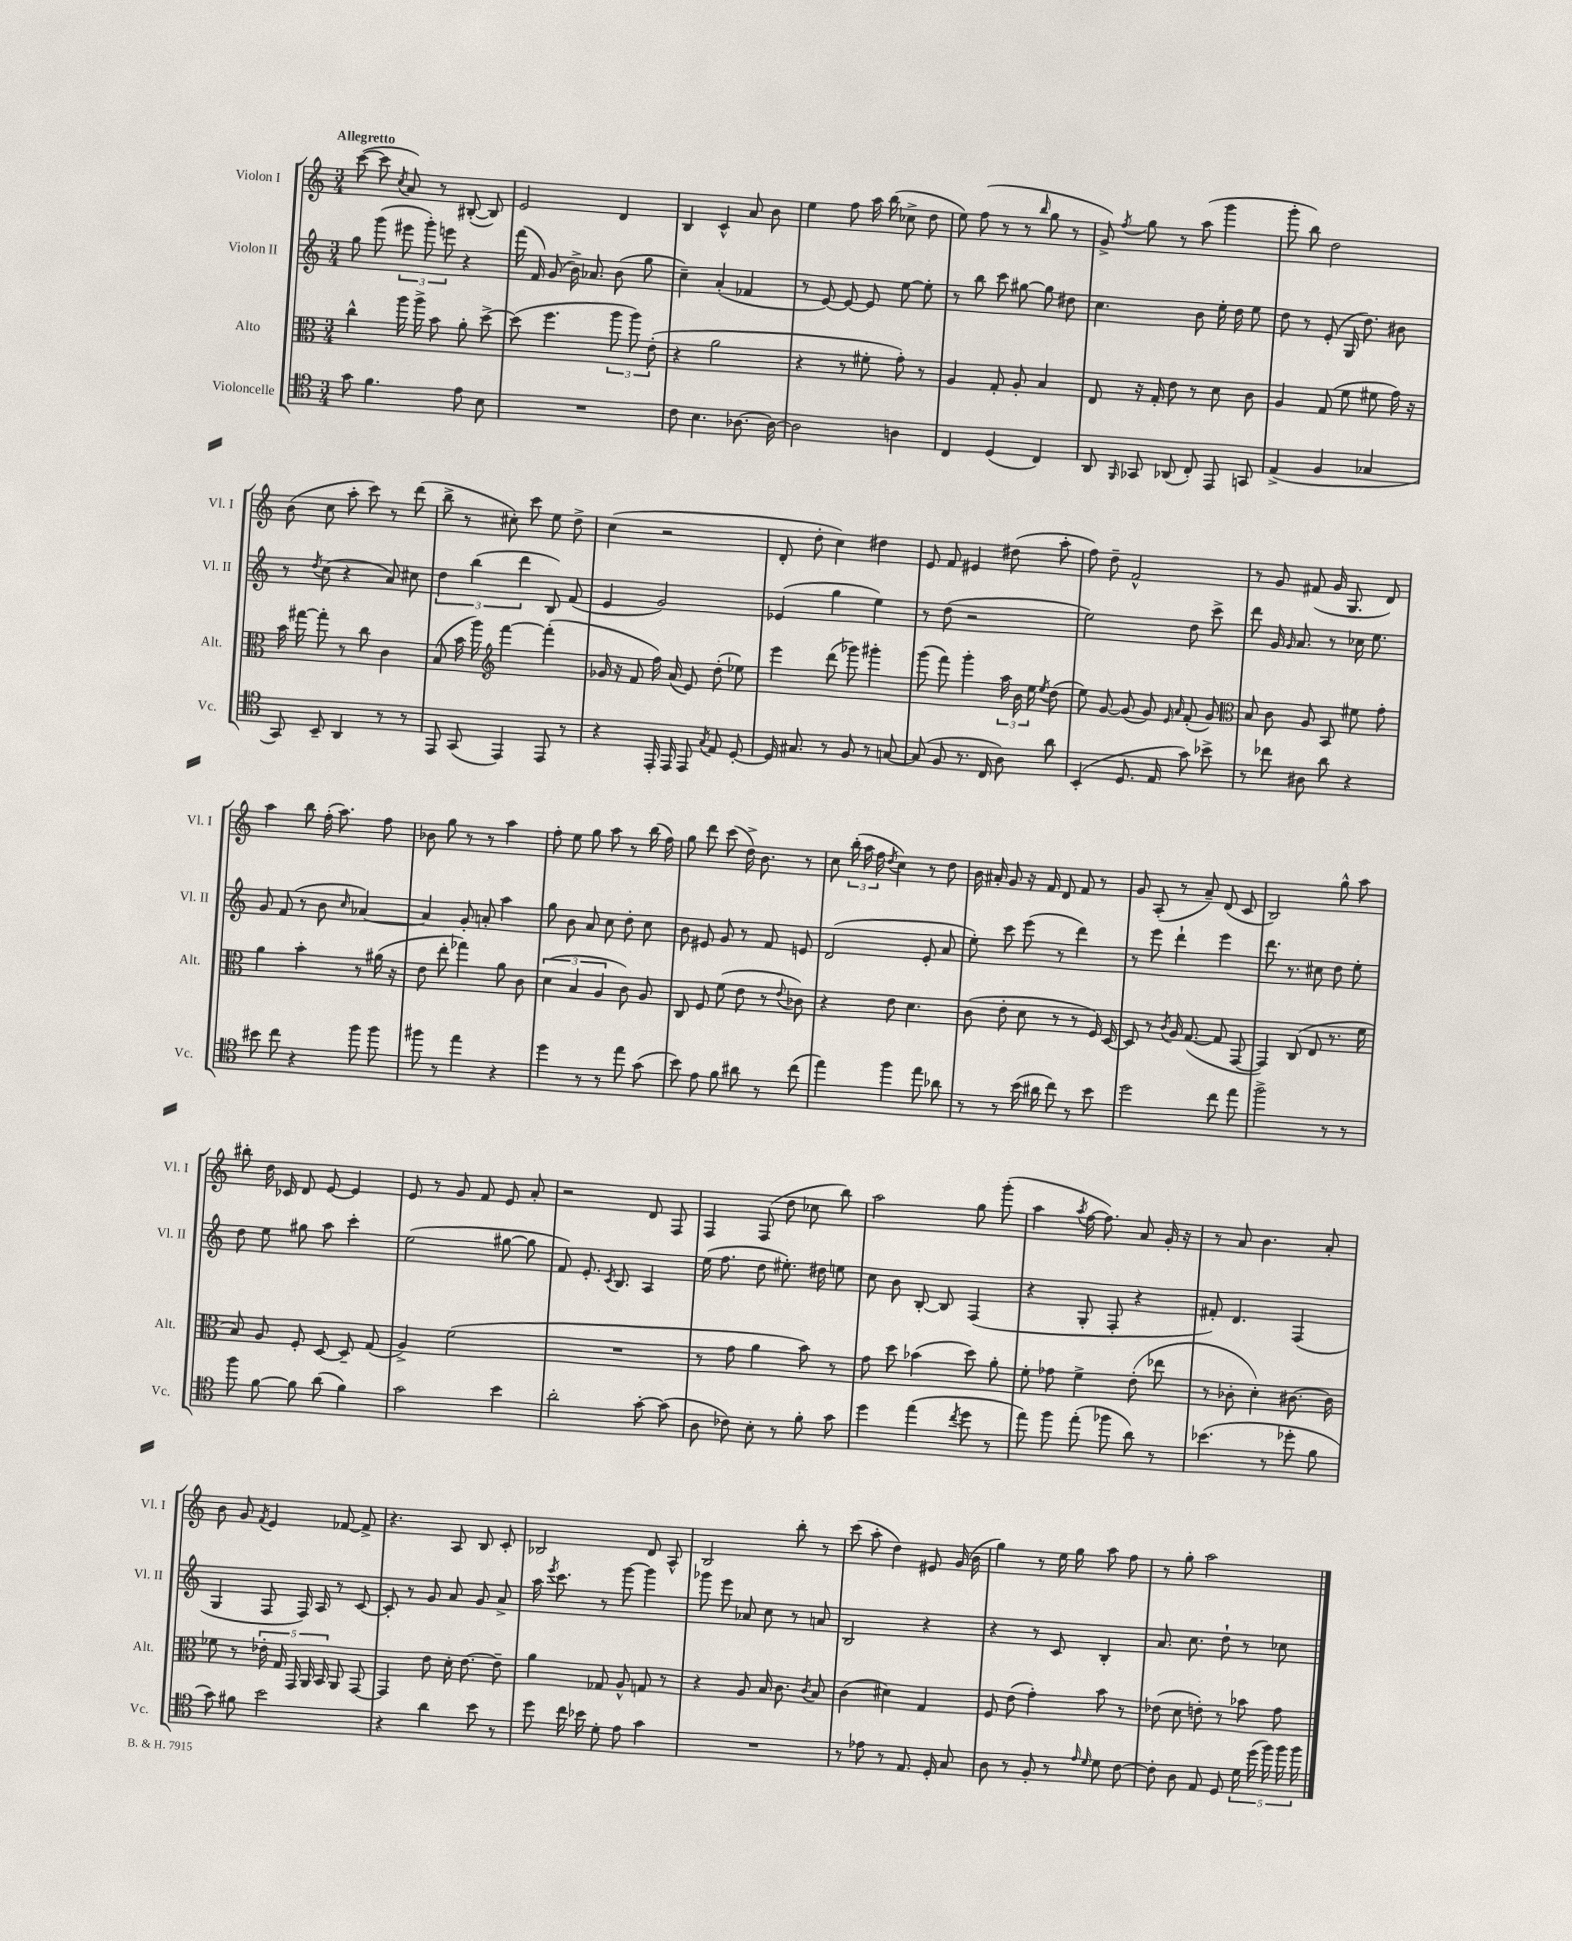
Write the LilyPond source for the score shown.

<<
\new StaffGroup <<
\new Staff = "s0" \with { instrumentName = "Violon I" shortInstrumentName = "Vl. I" } {
    \clef treble \key c \major \numericTimeSignature \time 3/4 \tempo "Allegretto"
    \autoBeamOff c'''8~( c'''8 \acciaccatura { c''8 } a'8) r8 bis8~-.( bis8) |
    e'2 d'4 |
    b4 c'4-^ a'8 b'8 |
    e''4 f''8 a''16 b''16( ces''8-> d''8 |
    e''8) f''8( r8 r8 \grace { b''16 } g''8 r8 |
    g'8->) \acciaccatura { f''8 } g''8 r8 a''8( g'''4 |
    g'''8-. b''8) d''2 |
    b'8( c''8 a''8-. c'''8) r8 d'''8( |
    b''8-> r8 cis''8-.) c'''8 e''8 d''8-> |
    c''4( r2 |
    d'8-. d''8-. c''4) dis''4 |
    e'8 f'8 eis'4 dis''8( a''8-. |
    f''8) d''8-- f'2-^ |
    r8 g'8 fis'8( g'16 g8. d'8) |
    a''4 b''8 f''16-.( a''8.) f''8 |
    bes'8 g''8 r8 r8 a''4 |
    f''8-. e''8 g''8 a''8 r8 b''16( f''16) |
    g''8 d'''8 c'''8( d''16->) b'8. r8 |
    c''8 \tuplet 3/2 { b''16-.( a''16 f''16 } \acciaccatura { d''8 } c''4) r8 d''8 |
    b'16 ais'16-. g'8 r16 f'16 d'8 f'8 r8 |
    g'8 a8-.( r8 a'8--) d'8( c'8 |
    b2) g''8-^ a''8 |
    bis''8-. d''16 ces'16 d'8 e'8~ e'4 |
    e'8 r8 g'8 f'8 e'8 a'8-. |
    r2 d'8 f8 |
    f4 f8( d''8 ces''8 b''8) |
    a''2 g''8 g'''8-.( |
    a''4 \acciaccatura { a''8 } f''16~ f''8.) a'8 g'16-. r16 |
    r8 a'8 b'4. a'8-. |
    b'8 g'8 \acciaccatura { f'8 } e'4 fes'8~ fes'8-> |
    r4. a8 b8 c'8-. |
    bes2 d'8 a8-^ |
    b2 b''8-. r8 |
    c'''8( a''8-. d''4) eis'8 g'16( b'16 |
    g''4) r8 e''16 g''16 a''8 f''8 |
    r8 g''8-. a''2 \bar "|." |
}
\new Staff = "s1" \with { instrumentName = "Violon II" shortInstrumentName = "Vl. II" } {
    \clef treble \key c \major \numericTimeSignature \time 3/4
    \autoBeamOff g''8 g'''8( \tuplet 3/2 { eis'''8 g'''8-.) e'''8 } r4 |
    f'''16( f'16) g'8( b'16->) aes'8. b'8( g''8 |
    c''4--) a'4-.( fes'4 |
    r8 e'8~) e'8~ e'8 e''8~ e''8-. |
    r8 b''8 c'''8 gis''8~ gis''8 dis''8 |
    c''4. b'8 e''16-. d''16 e''8 |
    d''8 r8 e'8-.( g16 d''8.) bis'8 |
    r8 \acciaccatura { d''8 } c''8( r4 a'8) cis''8 |
    \tuplet 3/2 { d''4 b''4( d'''4 } b8) f'8( |
    e'4 g'2) |
    ees'4( g''4 e''4) |
    r8 d''8( r2 |
    e''2) d''8 c'''8-> |
    d'''8 g'16 \grace { g'16 } a'8. r8 ces''16 e''8. |
    g'8 f'8( r8 b'8 \grace { c''16 } aes'4~) |
    aes'4 g'8-. a'8-. a''4 |
    g''8 b'8 a'8 c''8 d''8-. c''8 |
    b'8 eis'8 g'8 r8 f'8 e'8 |
    d'2( e'8-. a'8 |
    e''8-.) c'''8 e'''8( r8 d'''4) |
    r8 e'''8 d'''4-! e'''4 |
    d'''8. r8. cis''8 d''8 e''8-. |
    d''8 e''8 gis''8 a''8 c'''4-. |
    e''2( gis''8~ gis''8 |
    f'8) e'8.-. \acciaccatura { c'8 } b8. a4 |
    e''16( f''8. d''8 eis''8.-.) dis''16 e''8 |
    c''8 b'8 b8~-. b8 f4( |
    r4 g8-. f8-. r4 |
    fis'8-.) d'4. f4( |
    g4 f8 f16) a16 r8 c'8~ |
    c'8-. r8 g'8 a'8 g'8 a'8-> |
    a''16 \acciaccatura { e'''8 } c'''8. r8 g'''8~ g'''4 |
    ges'''8 e'''8 aes'8 c''8 r8 a'8 |
    b2 r4 |
    r4 r8 c'8 b4-. |
    a'8. c''8. d''8-! r8 ces''8 \bar "|." |
}
\new Staff = "s2" \with { instrumentName = "Alto" shortInstrumentName = "Alt." } {
    \clef alto \key c \major \numericTimeSignature \time 3/4
    \autoBeamOff c''4-^ a''16 a''16-> b'8 a'8-. d''8~-> |
    d''8( f''4. \tuplet 3/2 { a''8 a''8) e'8-.( } |
    r4 a'2 |
    r4 r8 fis'8-. g'8-.) r8 |
    a4 g8-. a8-. b4 |
    e8 r16 g16-. e'8 r8 d'8 c'8 |
    a4 g8( f'8 fis'8 g'16) r16 |
    b'16 gis''16~ gis''8-. r8 c''8 c'4 |
    b8( b'16 a''16) \clef treble f'''4~ f'''4-.( |
    ges'16 r16 f'8 f''16) a'16( e'8) d''8-.( ees''8) |
    e'''4 d'''8( ges'''8) gis'''4-. |
    g'''8( f'''8) g'''4-. \tuplet 3/2 { a''16 b'16 e''16 } \acciaccatura { e''8 } d''8( |
    e''8) g'8~ g'8( g'8) \grace { e'16 a'16 } f'8-.( g'8) |
    \clef alto b8 c'8 a8 b,8 fis'8 g'8-. |
    a'4 b'4-. r8 ais'16( r16 |
    e'8 e''8-. ges''4) a'8 c'8 |
    \tuplet 3/2 { d'4( b4 a4 } c'8) a8 |
    c8 f8 f'8( e'8 r8 \appoggiatura { e'8 } ces'8) |
    r4 e'8 d'4. |
    c'8( e'8-. d'8 r8 r8 f16) d16~ |
    d8 r8 \acciaccatura { c'8 } a16 g8.~( g8 g,8~ |
    g,4) c8( e8 r8. f'16 |
    b8) a8 f8-. d8~ d8-- g8( |
    a4->) f'2( |
    R2. |
    r8 g'8 a'4 b'8) r8 |
    g'8 d''8 bes'4( d''8) a'8-. |
    f'8-. ges'8 f'4-> e'8-.( ees''8 |
    r8 ces'8-. d'4-.) cis'8.~ cis'16 |
    fes'8 r8 \tuplet 5/4 { ees'16-. g16 g,16 a,16 b,16 } a,8 g,8~ |
    g,4 e'8 d'16-. e'8.~ e'8-- |
    a'4 ges8 a8-^ g8 r8 |
    r4 a8 b16 c'8. \acciaccatura { c'8 } b8 |
    c'4( dis'4) g4 |
    f8 e'8( g'4-.) b'8 r8 |
    ees'8( d'8 e'8-.) r8 bes'8 g'8 \bar "|." |
}
\new Staff = "s3" \with { instrumentName = "Violoncelle" shortInstrumentName = "Vc." } {
    \clef tenor \key c \major \numericTimeSignature \time 3/4
    \autoBeamOff g'8 f'4. e'8 b8 |
    R2. |
    c'8 b4. aes8.~ aes16~ |
    aes2 a4 |
    c4 d4( c4) |
    a,8 \grace { f,16 } ges,8 aes,8( c8-.) e,8 g,8 |
    e4->( f4 ges4 |
    g,8) b,8-- a,4 r8 r8 |
    e,8 g,8( e,4) e,8 r8 |
    r4 e,16-. e,16 e,8 \acciaccatura { g8 } e8 d8~-. |
    d16 gis8. r8 f8 r8 g8~ |
    g8( f8 r8. c16 a8) a'8 |
    b,4-.( d8. e16 g'8) bes'8-> |
    r8 ces''8 ais8 a'8 r4 |
    bis'8 c''8 r4 f''8 f''8 |
    fis''8 r8 e''4 r4 |
    d''4 r8 r8 e''8 g'8( |
    b'8) e'8 f'8 ais'8 r8 c''8( |
    e''4) f''4 e''8 aes'8 |
    r8 r8 b'16( ais'16 c''8) r8 b'8 |
    d''2 c''8 e''8 |
    f''2-> r8 r8 |
    f''8 f'8~ f'8 a'8( f'4) |
    g'2 b'4 |
    a'2-. g'8~-. g'8( |
    a8 ces'8) b8-. r8 f'8-. g'8 |
    d''4 e''4( \acciaccatura { c''8 } d''8 r8 |
    e''8) f''8 e''8-.( fes''8 a'8) r8 |
    bes'4.( r8 des''8-. f'8 |
    g'8) fis'8 b'2 |
    r4 a'4 b'8 r8 |
    d''8 c''16 bes'16 d'8-. e'8 g'4 |
    R2. |
    r8 ees'8 r8 e8. d16-. g8 |
    a8 r8 f8-. r8 \grace { e'16 d'16 } d'8 c'8~ |
    c'8-. a8 e8 d8 \tuplet 5/4 { d'16 d''16( f''16) f''16 f''16 } \bar "|." |
}
>>
>>
\layout { \context { \Score \remove "Bar_number_engraver" } }
